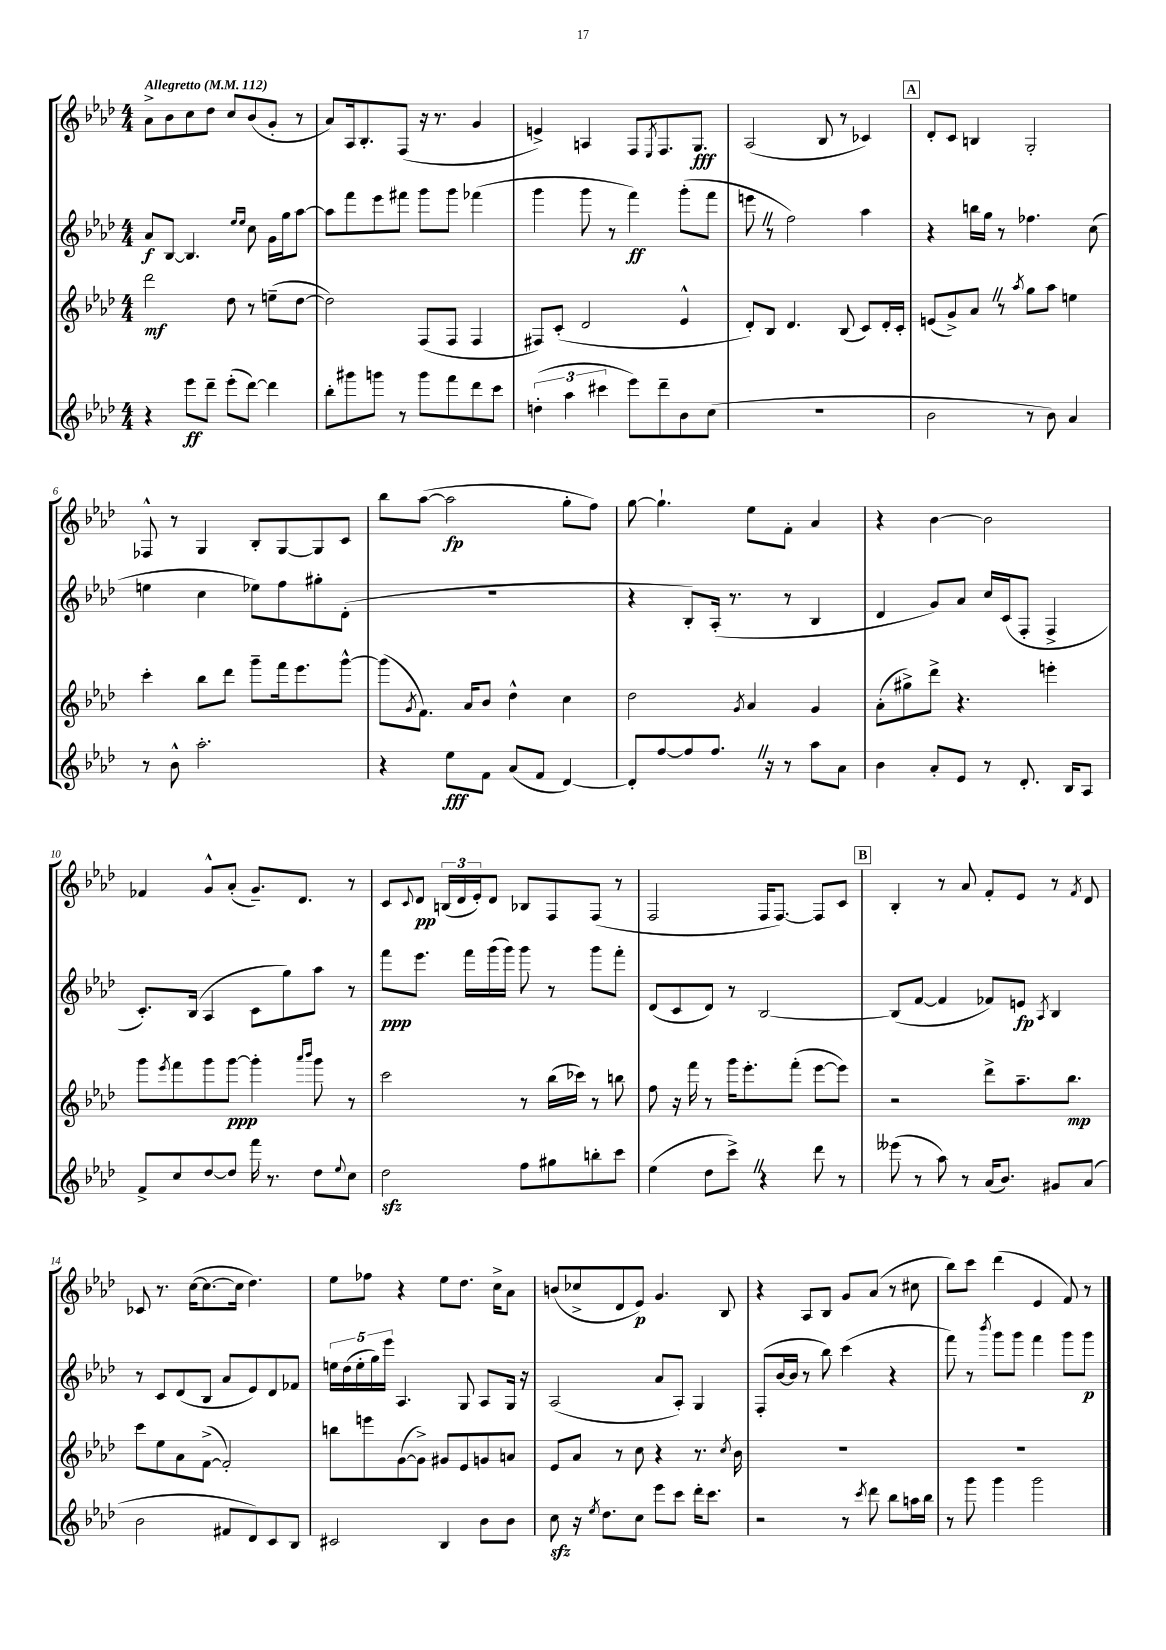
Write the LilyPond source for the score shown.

<<
\new StaffGroup <<
\new Staff = "s0" {
    \clef treble \key aes \major \numericTimeSignature \time 4/4 \tempo "Allegretto" 4 = 112
    aes'8-> bes'8 c''8 des''8 c''8 bes'8( g'8-. r8 |
    aes'8) aes16 bes8.-. f8( r16 r8. g'4 |
    e'4->) a4 f8 \acciaccatura { ees8 } f8. g8.\fff |
    aes2( bes8 r8 ces'4) |
    \mark \markup { \box "A" } des'8-. c'8 b4 g2-. |
    fes8-^ r8 g4 bes8-. g8~ g8 c'8 |
    bes''8 aes''8~( aes''2\fp g''8-. f''8) |
    g''8~ g''4.-! ees''8 f'8-. aes'4 |
    r4 bes'4~ bes'2 |
    fes'4 g'8-^ aes'8-.( g'8.--) des'8. r8 |
    c'8 \appoggiatura { c'8 } des'8\pp \tuplet 3/2 { b16( des'16 ees'16-.) } des'8 bes8 f8 f8( r8 |
    f2 f16 f8.~) f8 c'8 |
    \mark \markup { \box "B" } bes4-. r8 aes'8 f'8-. ees'8 r8 \acciaccatura { f'8 } des'8 |
    ces'8 r8. c''16~( c''8.~ c''16 des''4.) |
    ees''8 fes''8 r4 ees''8 des''8. c''16-> aes'8 |
    b'8( ces''8-> des'8 ees'8\p) g'4. bes8 |
    r4 aes8 bes8 g'8 aes'8( r8 cis''8 |
    bes''8) c'''8 des'''4( ees'4 f'8) r8 \bar "|." |
}
\new Staff = "s1" {
    \clef treble \key aes \major \numericTimeSignature \time 4/4
    aes'8\f bes8~ bes4. \grace { ees''16 ees''16 } c''8 g'16 g''16 aes''8~ |
    aes''8 f'''8 ees'''8 fis'''8 g'''8 g'''8 fes'''4( |
    g'''4 g'''8 r8 f'''4\ff) g'''8-.( f'''8 |
    e'''8 \once \override BreathingSign.text = \markup { \musicglyph "scripts.caesura.straight" } \breathe r8 f''2) aes''4 |
    \mark \markup { \box "A" } r4 b''16 g''16 r8 fes''4. c''8( |
    e''4 c''4 ees''8) f''8 gis''8-. des'8-.( |
    R1 |
    r4 bes8-.) aes16-.( r8. r8 bes4 |
    des'4 g'8) aes'8 c''16 c'16( f8-. f4-> |
    c'8.-.) bes16( aes4 c'8 g''8) aes''8 r8 |
    f'''8\ppp ees'''8. f'''16 g'''16( g'''16) g'''8 r8 g'''8 f'''8-. |
    des'8( c'8 des'8) r8 bes2~ |
    \mark \markup { \box "B" } bes8( f'8~ f'4 fes'8) e'8\fp \acciaccatura { aes8 } bes4 |
    r8 c'8 des'8( bes8 aes'8 ees'8) des'8 fes'8 |
    \tuplet 5/4 { e''16 des''16( e''16-. g''16) ees'''16 } aes4. g8 aes8 g16 r16 |
    aes2( aes'8 aes8-.) g4 |
    f8-.( bes'16~ bes'16 r8 bes''8) c'''4( r4 |
    f'''8) r8 \acciaccatura { bes'''8 } g'''8 g'''8 f'''4 g'''8 g'''8\p \bar "|." |
}
\new Staff = "s2" {
    \clef treble \key aes \major \numericTimeSignature \time 4/4
    des'''2\mf des''8 r8 e''8--( des''8~ |
    des''2) f8( f8 f4 |
    fis8) c'8-.( des'2 ees'4-^ |
    des'8-.) bes8 des'4. bes8( c'8) des'16-. c'16-. |
    \mark \markup { \box "A" } e'8( g'8->) aes'8 \once \override BreathingSign.text = \markup { \musicglyph "scripts.caesura.straight" } \breathe r8 \acciaccatura { aes''8 } g''8 aes''8 e''4 |
    c'''4-. bes''8 des'''8 g'''8-- f'''16 ees'''8. g'''8~-^ |
    g'''8( \acciaccatura { g'8 } f'8.) aes'16 bes'8 des''4-^ c''4 |
    des''2 \acciaccatura { g'8 } aes'4 g'4 |
    aes'8-.( gis''8->) des'''8-> r4. e'''4-. |
    g'''8 \acciaccatura { ees'''8 } f'''8 g'''8 g'''8~\ppp g'''4-. \grace { aes'''16 bes'''16 } g'''8 r8 |
    c'''2 r8 bes''16( ces'''16) r8 b''8 |
    f''8 r16 f'''16 r8 g'''16 ees'''8.-. f'''8-.( ees'''8~ ees'''8) |
    \mark \markup { \box "B" } r2 des'''8-> aes''8.-- bes''8.\mp |
    c'''8 ees''8 aes'8 f'8~->( f'2-.) |
    b''8 e'''8 g'8~( g'8->) gis'8 ees'8 g'8 a'8 |
    ees'8 aes'8 r8 c''8 r4 r8. \acciaccatura { c''8 } bes'16 |
    R1 |
    R1 \bar "|." |
}
\new Staff = "s3" {
    \clef treble \key aes \major \numericTimeSignature \time 4/4
    r4 ees'''8\ff des'''8-- ees'''8-.( des'''8~) des'''4 |
    bes''8-. gis'''8 g'''8 r8 g'''8 f'''8 des'''8 c'''8 |
    \tuplet 3/2 { d''4-.( aes''4 cis'''4 } ees'''8) des'''8-- bes'8 c''8( |
    R1 |
    \mark \markup { \box "A" } bes'2 r8 bes'8) aes'4 |
    r8 bes'8-^ aes''2.-. |
    r4 ees''8\fff f'8 aes'8( f'8 des'4~) |
    des'8-. f''8~ f''8 f''8. \once \override BreathingSign.text = \markup { \musicglyph "scripts.caesura.straight" } \breathe r16 r8 aes''8 aes'8 |
    bes'4 aes'8-. ees'8 r8 des'8.-. bes16 aes8 |
    f'8-> c''8 des''8~ des''8 f'''16 r8. des''8 \appoggiatura { ees''8 } c''8 |
    des''2\sfz f''8 gis''8 b''8-. c'''8 |
    ees''4( des''8 c'''8->) \once \override BreathingSign.text = \markup { \musicglyph "scripts.caesura.straight" } \breathe r4 des'''8 r8 |
    \mark \markup { \box "B" } eeses'''8( r8 aes''8) r8 aes'16( bes'8.) gis'8 aes'8( |
    bes'2 fis'8 des'8) c'8 bes8 |
    cis'2 bes4 bes'8 bes'8 |
    c''8\sfz r16 \acciaccatura { ees''8 } des''8. c''8 ees'''8 c'''8 des'''16-. c'''8. |
    r2 r8 \acciaccatura { c'''8 } des'''8 bes''8 a''16 bes''16 |
    r8 g'''8 g'''4 g'''2 \bar "|." |
}
>>
>>
